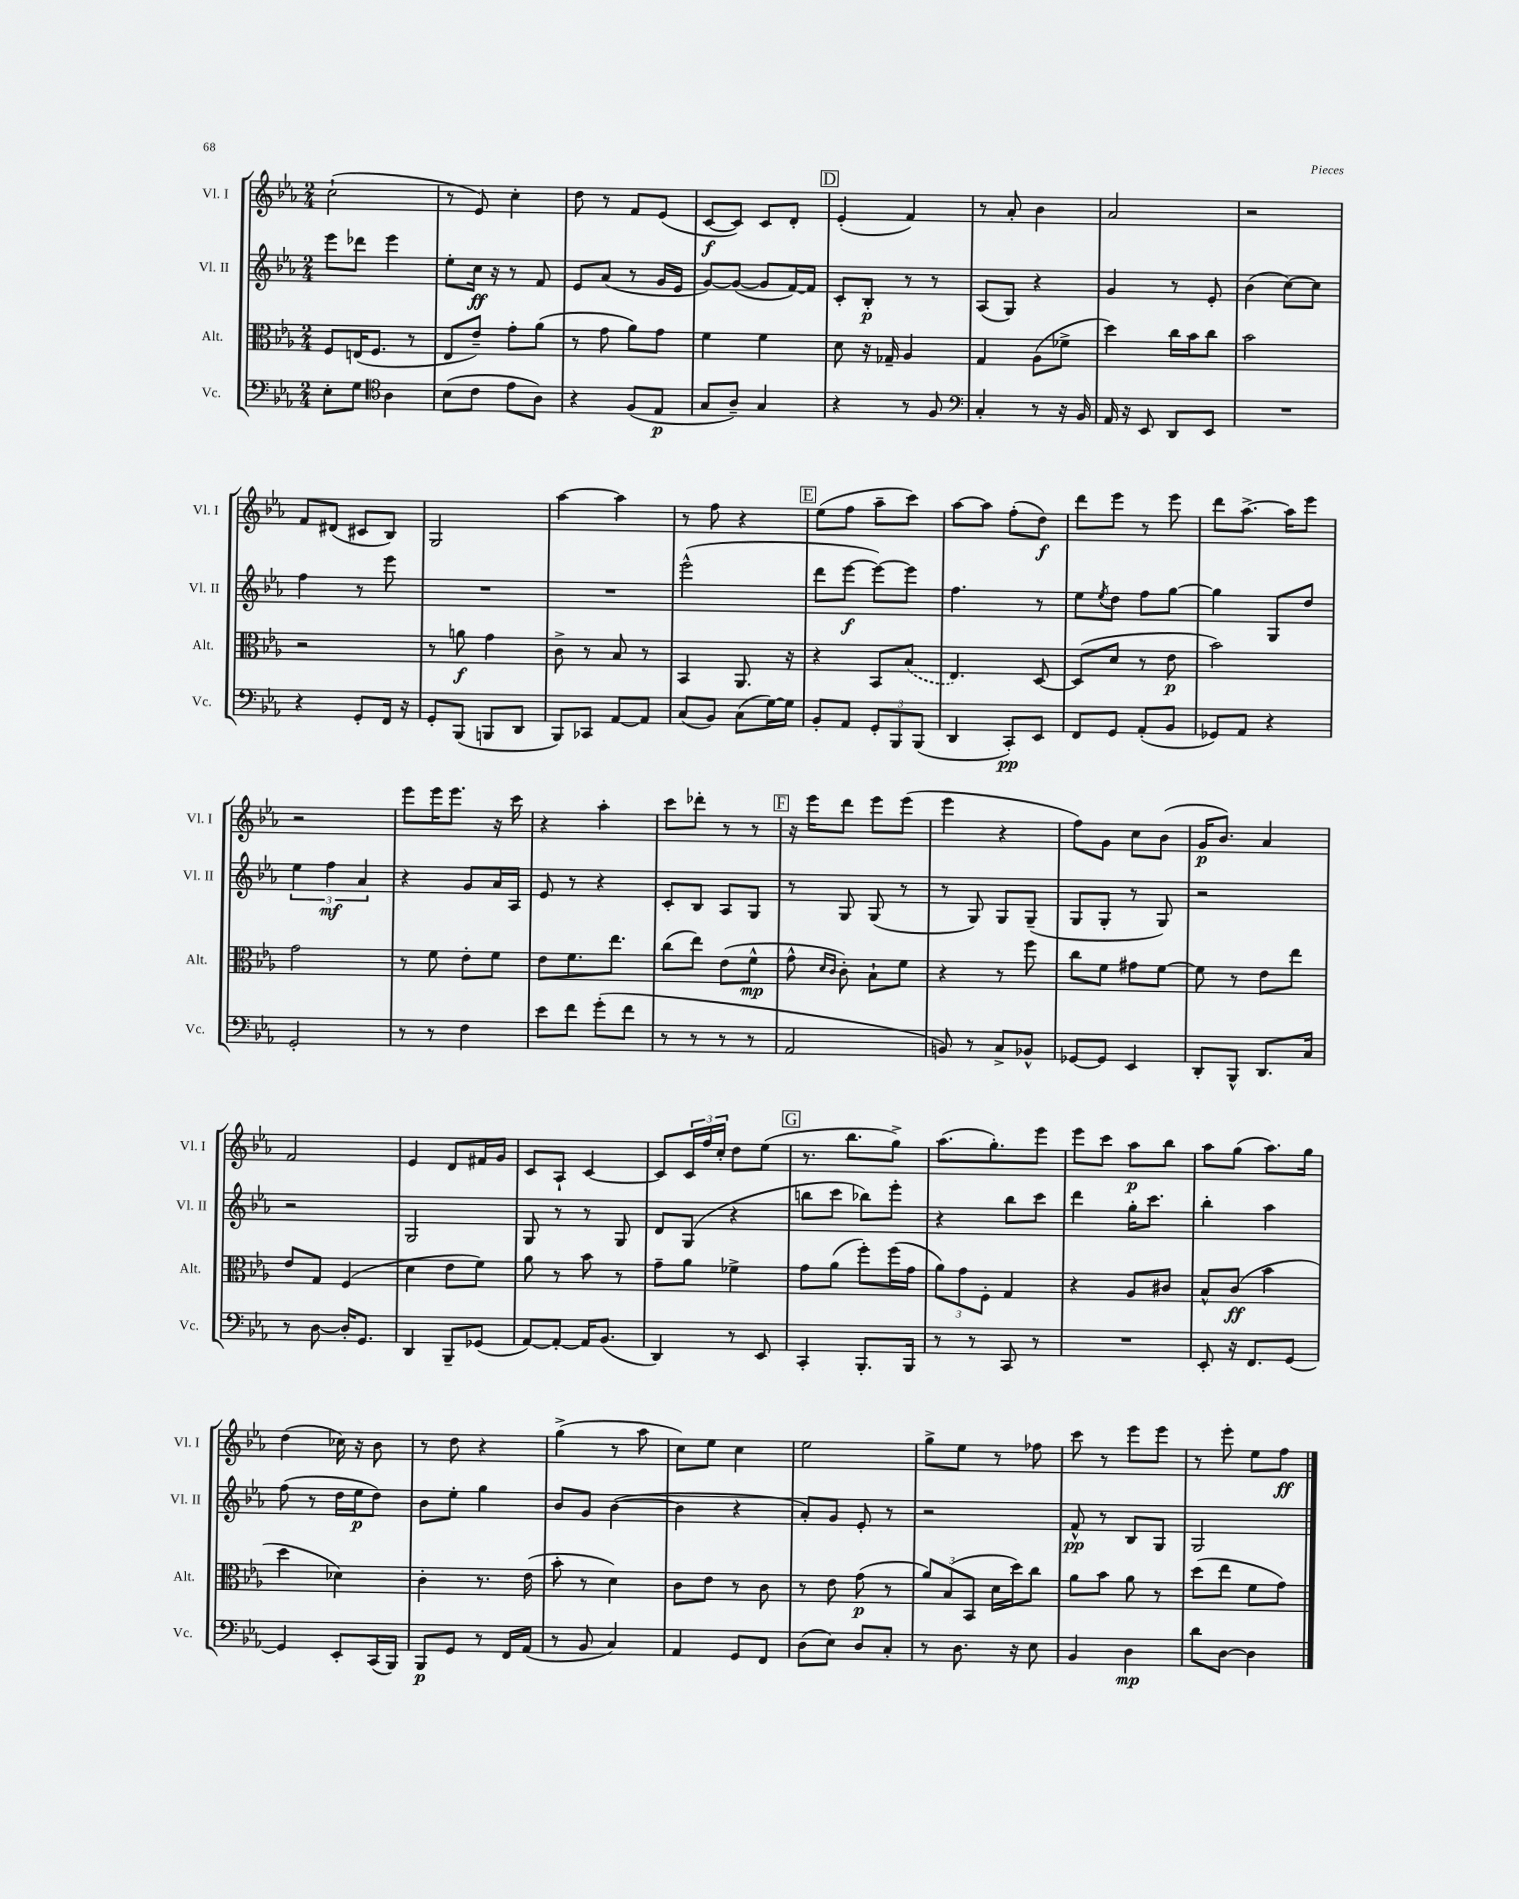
<<
\new StaffGroup <<
\new Staff = "s0" \with { instrumentName = "Vl. I" shortInstrumentName = "Vl. I" } {
    \clef treble \key ees \major \numericTimeSignature \time 2/4
    c''2-!( |
    r8 ees'8) c''4-. |
    d''8 r8 f'8 ees'8( |
    c'8~\f c'8) c'8 d'8-. |
    \mark \markup { \box "D" } ees'4-.( f'4) |
    r8 aes'8-. bes'4 |
    aes'2 |
    r2 |
    f'8 dis'8( cis'8 bes8) |
    g2 |
    aes''4~ aes''4 |
    r8 f''8 r4 |
    \mark \markup { \box "E" } ees''8( f''8 aes''8-- c'''8) |
    aes''8~ aes''8 f''8-.( d''8\f) |
    d'''8 ees'''8 r8 ees'''8 |
    d'''8 aes''8.~-> aes''16 ees'''8 |
    r2 |
    ees'''8 ees'''16 ees'''8. r16 c'''16 |
    r4 aes''4-. |
    c'''8 des'''8-. r8 r8 |
    \mark \markup { \box "F" } r16 ees'''16 d'''8 ees'''8 ees'''8( |
    ees'''4 r4 |
    f''8) g'8 c''8 bes'8( |
    g'16\p bes'8.) aes'4 |
    f'2 |
    ees'4 d'8 fis'16 g'16 |
    c'8 aes8-! c'4~ |
    c'8 \tuplet 3/2 { c'16 f''16 c''16-. } d''8 ees''8( |
    \mark \markup { \box "G" } r8. bes''8. g''8->) |
    aes''8.( g''8.-.) ees'''8 |
    ees'''8 c'''8 aes''8\p bes''8 |
    aes''8 g''8( aes''8.) g''16 |
    d''4( ces''16) r16 bes'8 |
    r8 d''8 r4 |
    g''4->( r8 aes''8 |
    c''8) ees''8 c''4 |
    ees''2 |
    g''8-> ees''8 r8 fes''8 |
    c'''8 r8 ees'''8 ees'''8 |
    r8 ees'''8-. ees''8 f''8\ff \bar "|." |
}
\new Staff = "s1" \with { instrumentName = "Vl. II" shortInstrumentName = "Vl. II" } {
    \clef treble \key ees \major \numericTimeSignature \time 2/4
    ees'''8 des'''8 ees'''4 |
    ees''8-. c''16\ff r16 r8 f'8 |
    ees'8 aes'8( r8 g'16 ees'16 |
    g'8~) g'8~( g'8 f'16~) f'16 |
    \mark \markup { \box "D" } c'8-. bes8-.\p r8 r8 |
    aes8( g8) r4 |
    g'4 r8 ees'8-. |
    bes'4( c''8~) c''8 |
    f''4 r8 ees'''8 |
    R2 |
    R2 |
    ees'''2-^( |
    \mark \markup { \box "E" } d'''8 ees'''8~\f ees'''8~) ees'''8 |
    f''4. r8 |
    ees''8 \acciaccatura { ees''8 } d''8 f''8 g''8~ |
    g''4 g8 d''8 |
    \tuplet 3/2 { ees''4 f''4\mf aes'4 } |
    r4 g'8 aes'16 aes16 |
    ees'8 r8 r4 |
    c'8-. bes8 aes8 g8 |
    \mark \markup { \box "F" } r8 g8 g8( r8 |
    r8 g8) g8 g8--( |
    g8 g8-. r8 g8) |
    r2 |
    r2 |
    g2 |
    g8 r8 r8 g8 |
    d'8 g8( r4 |
    \mark \markup { \box "G" } b''8 c'''8 bes''8) ees'''8-. |
    r4 bes''8 c'''8 |
    d'''4 g''16-. c'''8. |
    bes''4-. aes''4 |
    f''8( r8 d''16 ees''16\p d''8) |
    bes'8 ees''8-. g''4 |
    bes'8 g'8 bes'4~( |
    bes'4 r4 |
    aes'8-.) g'8 ees'8-. r8 |
    r2 |
    f'8-^\pp r8 bes8 g8 |
    g2 \bar "|." |
}
\new Staff = "s2" \with { instrumentName = "Alt." shortInstrumentName = "Alt." } {
    \clef alto \key ees \major \numericTimeSignature \time 2/4
    f8 e16( f8. r8 |
    ees8 ees'8--) g'8-. aes'8( |
    r8 g'8 aes'8) g'8 |
    f'4 f'4 |
    \mark \markup { \box "D" } d'8 r16 ges16-- aes4 |
    g4 aes8( fes'8-> |
    d''4) c''16 bes'16 c''8 |
    bes'2 |
    r2 |
    r8 a'8\f g'4 |
    c'8-> r8 bes8 r8 |
    bes,4 aes,8. r16 |
    \mark \markup { \box "E" } r4 bes,8 \once \slurDashed bes8( |
    ees4.) d8~ |
    d8( d'8 r8 ees'8\p |
    bes'2) |
    g'2 |
    r8 f'8 ees'8-. f'8 |
    ees'8 f'8. ees''8. |
    c''8( ees''8) ees'8( f'8-^\mp |
    \mark \markup { \box "F" } g'8-^ \grace { d'16 c'16 } c'8-.) bes8-! f'8 |
    r4 r8 f''8 |
    c''8 f'8 gis'8 f'8~ |
    f'8 r8 ees'8 ees''8 |
    ees'8 g8 f4( |
    d'4 ees'8 f'8) |
    aes'8 r8 bes'8 r8 |
    g'8-- aes'8 fes'4-> |
    \mark \markup { \box "G" } g'8 aes'8( f''8-.) f''16( g'16 |
    \tuplet 3/2 { aes'8) g'8 f8-. } g4 |
    r4 aes8 cis'8 |
    bes8-^ c'8\ff( bes'4 |
    d''4 des'4) |
    c'4-. r8. ees'16( |
    bes'8-. r8 d'4) |
    c'8 ees'8 r8 c'8 |
    r8 ees'8 g'8\p( r8 |
    \tuplet 3/2 { aes'8) bes8( bes,8 } d'16 d''16) c''8 |
    aes'8 bes'8 aes'8 r8 |
    d''8( ees''8 f'8 g'8) \bar "|." |
}
\new Staff = "s3" \with { instrumentName = "Vc." shortInstrumentName = "Vc." } {
    \clef bass \key ees \major \numericTimeSignature \time 2/4
    ees8-. g8 \clef tenor aes4 |
    bes8( c'8 ees'8 aes8) |
    r4 f8( ees8\p |
    g8 aes8--) g4 |
    \mark \markup { \box "D" } r4 r8 f8 |
    \clef bass c4-. r8 r16 bes,16 |
    aes,16 r16 ees,8 d,8 ees,8 |
    R2 |
    r4 g,8-. f,16 r16 |
    g,8-. bes,,8( b,,8 d,8 |
    bes,,8) ces,8 aes,8~ aes,8 |
    c8( bes,8) c8( g16~) g16 |
    \mark \markup { \box "E" } bes,8-. aes,8 \tuplet 3/2 { g,8-. bes,,8 bes,,8( } |
    d,4 c,8-.\pp) ees,8 |
    f,8 g,8 aes,8-.( bes,8 |
    ges,8) aes,8 r4 |
    g,2-. |
    r8 r8 f4 |
    ees'8 f'8 g'8-.( f'8 |
    r8 r8 r8 r8 |
    \mark \markup { \box "F" } aes,2 |
    b,8) r8 c8-> bes,8-^ |
    ges,8~ ges,8 ees,4 |
    d,8-. bes,,8-^ d,8. c16 |
    r8 d8~ d16-. g,8. |
    d,4 bes,,8-- ges,8( |
    aes,8~) aes,8~-. aes,16 bes,8.( |
    d,4) r8 ees,8 |
    \mark \markup { \box "G" } c,4-. bes,,8.-. bes,,16 |
    r8 r8 c,8 r8 |
    R2 |
    ees,8-. r16 f,8. g,8~ |
    g,4 ees,8-. c,16( bes,,16) |
    bes,,8\p g,8 r8 f,16 aes,16( |
    r8 bes,8 c4) |
    aes,4 g,8 f,8 |
    d8( ees8) d8 c8-. |
    r8 d8. r16 ees8 |
    bes,4 d4\mp |
    d'8 d8~ d4 \bar "|." |
}
>>
>>
\layout { \context { \Score \remove "Bar_number_engraver" } }
